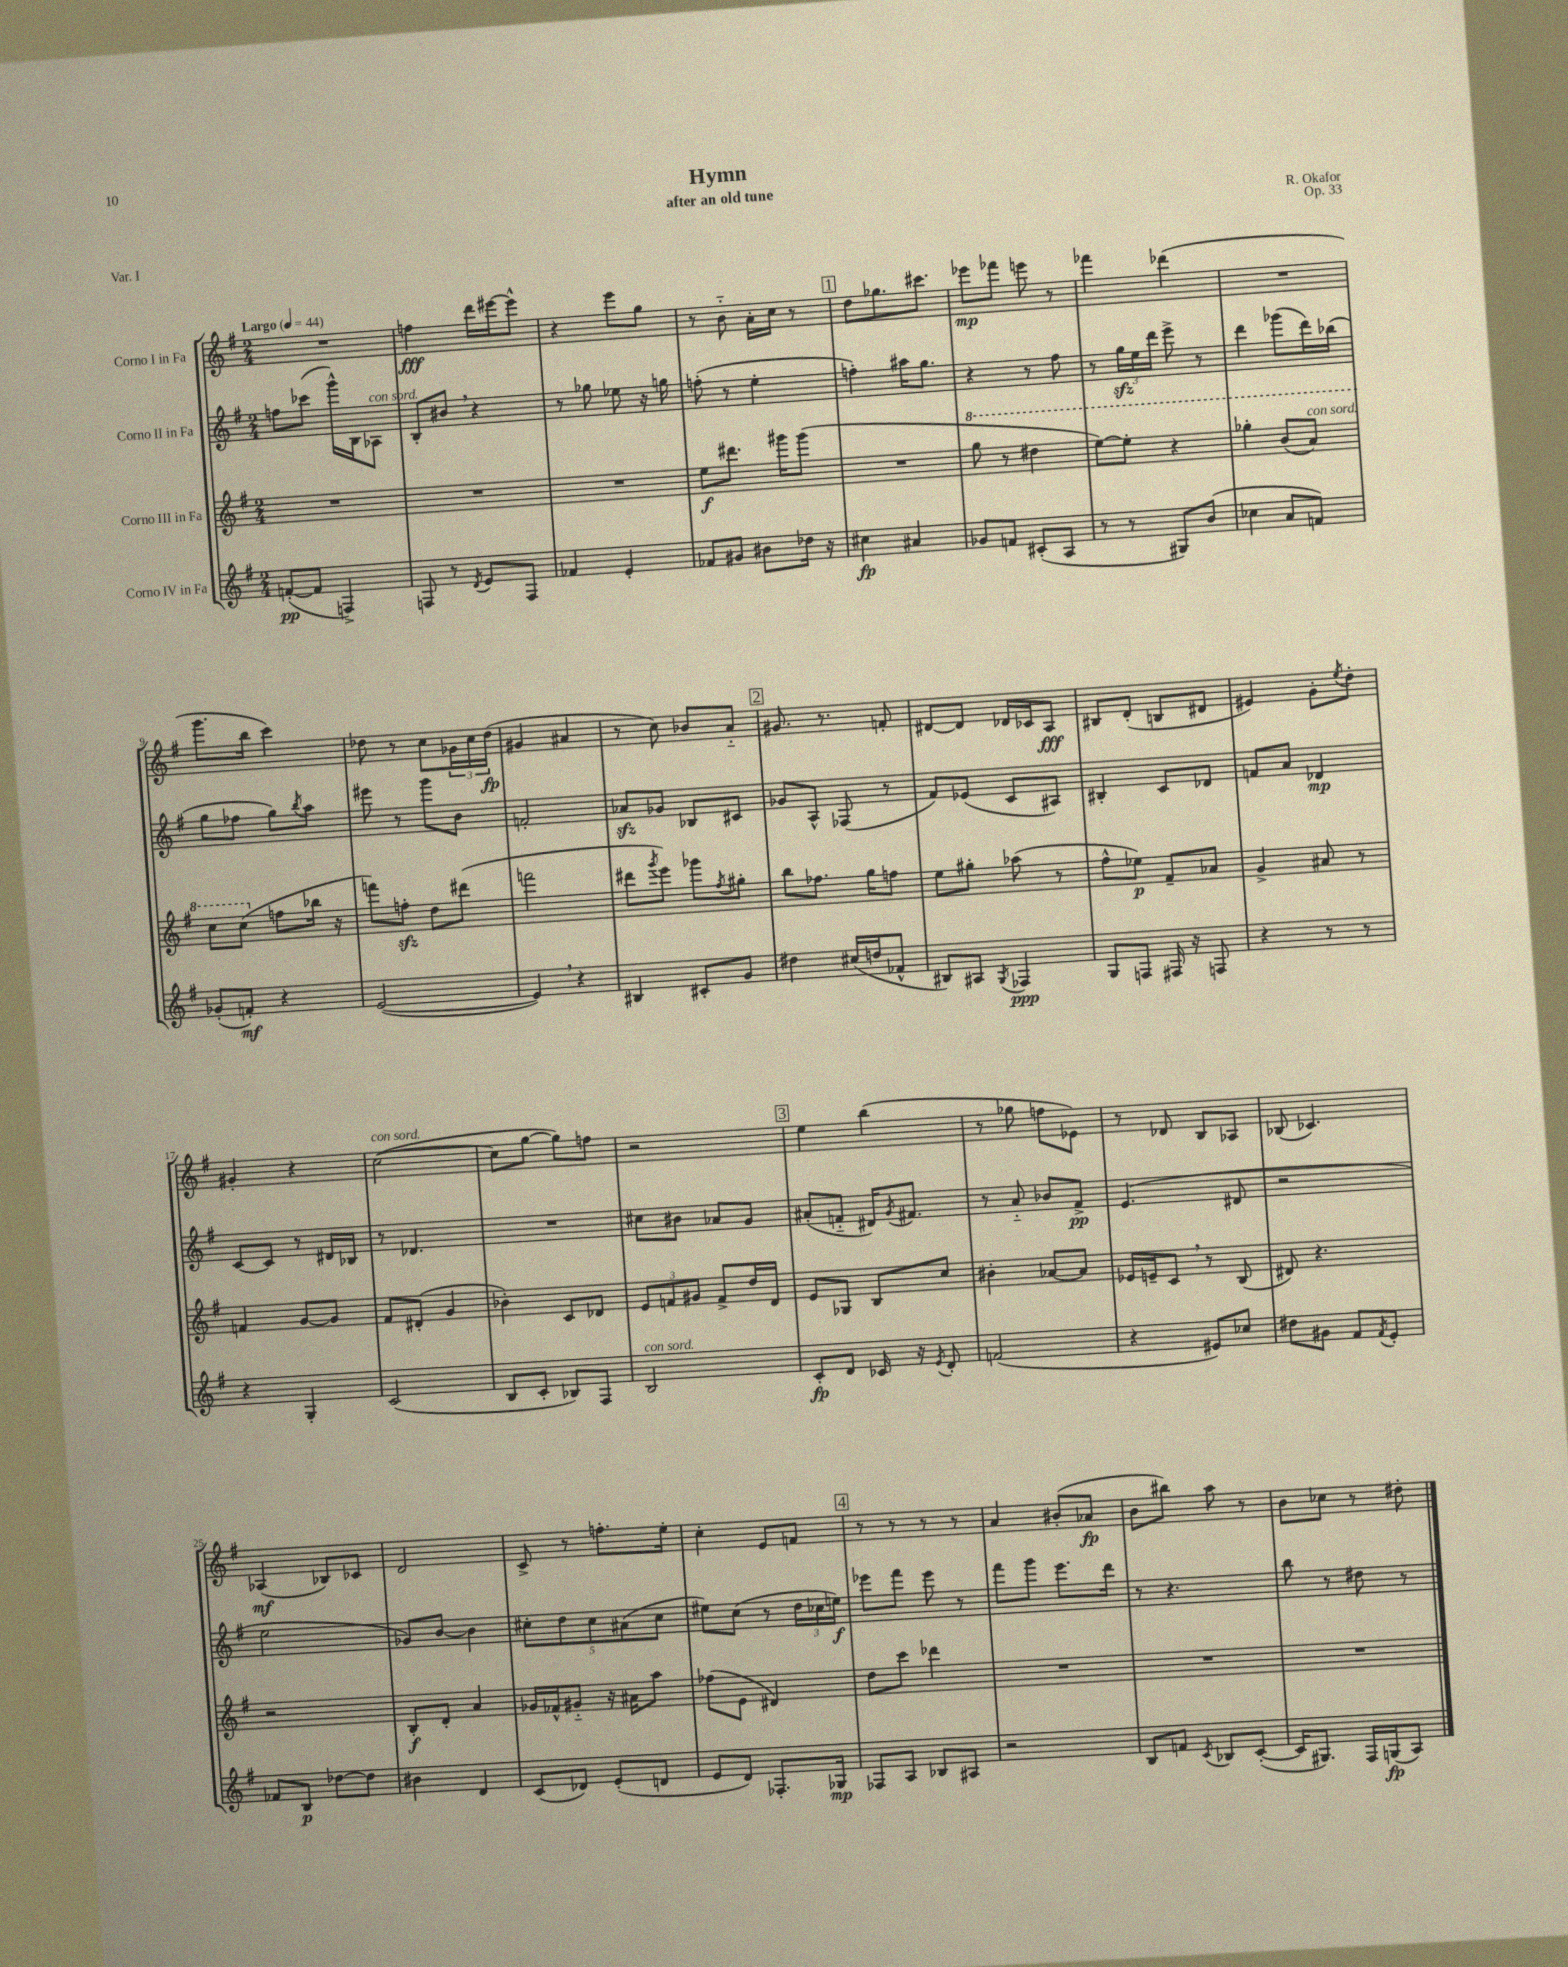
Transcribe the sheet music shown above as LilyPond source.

\header { title = "Hymn" composer = "R. Okafor" subtitle = "after an old tune" opus = "Op. 33" piece = "Var. I" }
<<
\new StaffGroup <<
\new Staff = "s0" \with { instrumentName = "Corno I in Fa" } {
    \clef treble \key g \major \numericTimeSignature \time 2/4 \tempo "Largo" 4 = 44
    R2 |
    f''4\fff d'''16 eis'''16~ eis'''8-^ |
    r4 e'''8 g''8 |
    r8 b'8-_ a'16-. c''16 r8 |
    \mark \markup { \box "1" } d''8 ges''8. cis'''8. |
    ees'''8\mp fes'''8 e'''8 r8 |
    fes'''4 des'''4( |
    R2 |
    g'''8. b''16 c'''4) |
    des''8 r8 c''8 \tuplet 3/2 { ges'16 c''16 des''16\fp( } |
    gis'4 ais'4 |
    r8 c''8) bes'8 a'8-_ |
    \mark \markup { \box "2" } gis'8. r8. f'8-. |
    dis'8~ dis'8 des'16 ces'16 a8\fff |
    bis8 d'8-.( b8 dis'8 |
    eis'4) g'8-. \acciaccatura { e''8 } d''8-. |
    gis'4-. r4 |
    c''2~^\markup { \italic "con sord." }( |
    c''8 g''8~ g''8) f''8 |
    r2 |
    \mark \markup { \box "3" } e''4 b''4( |
    r8 ges''8 f''8 ees'8) |
    r8 des'8 b8 aes8 |
    bes8( ces'4.) |
    aes4\mf( bes8) ces'8 |
    d'2 |
    c'8-> r8 f''8.-. e''16-. |
    c''4-. e'8 f'8 |
    \mark \markup { \box "4" } r8 r8 r8 r8 |
    a'4 bis'8-.( aes'8\fp |
    b'8 bis''8) a''8 r8 |
    b'8 ces''8 r8 dis''8-. \bar "|." |
}
\new Staff = "s1" \with { instrumentName = "Corno II in Fa" } {
    \clef treble \key g \major \numericTimeSignature \time 2/4
    f''8 ces'''8( g'''16-^) b16 aes8^\markup { \italic "con sord." } |
    b8-. bis'8 \breathe r4 |
    r8 ges''8 ees''8 r16 g''16 |
    f''8-.( r8 e''4-. |
    \mark \markup { \box "1" } f''4-.) ais''16 g''8. |
    r4 r8 fis''8 |
    r8 \tuplet 3/2 { g''16\sfz e''16 d'''16 } e'''8-> r8 |
    d'''4 ges'''8( d'''16) bes''16( |
    g''8 fes''8 g''8) \acciaccatura { b''8 } a''8 |
    eis'''8 r8 g'''8 b'8 |
    f'2-. |
    aes'8\sfz ges'8 bes8 cis'8 |
    \mark \markup { \box "2" } ges'8 a8-^ fes8( r8 |
    fis'8) ees'8( c'8 ais8) |
    bis4-. c'8 des'8 |
    f'8 a'8 des'4\mp |
    c'8~ c'8 r8 dis'16 bes16 |
    r8 des'4. |
    R2 |
    cis''8 bis'8 aes'8 g'8 |
    \mark \markup { \box "3" } ais'8-.( f'8-_ dis'16) \acciaccatura { g'8 } fis'8. |
    r8 a'8-_ bes'8 fis'8->\pp |
    e'4.( dis'8 |
    r2 |
    e''2 |
    ges'8) b'8~ b'4 |
    \tuplet 5/4 { cis''8-. d''8 cis''8 ais'8( cis''8 } |
    eis''8) c''8( r8 \tuplet 3/2 { d''16 ces''16 e''16\f) } |
    \mark \markup { \box "4" } ees'''8 fis'''8 ees'''8 r8 |
    fis'''8 g'''8 e'''8. d'''16 |
    r8 r4. |
    b''8 r8 dis''8 r8 \bar "|." |
}
\new Staff = "s2" \with { instrumentName = "Corno III in Fa" } {
    \clef treble \key g \major \numericTimeSignature \time 2/4
    R2 |
    R2 |
    R2 |
    e''8\f dis'''8. gis'''16 gis'''8( |
    \mark \markup { \box "1" } R2 |
    \ottava #1 g'''8 r8 dis'''4 |
    e'''8~) e'''8-. r4 |
    ges'''4-. b''8( a''8^\markup { \italic "con sord." }) |
    c'''8 c'''8( \ottava #0 f''8 bes''16 r16 |
    f'''8) f''8-.\sfz d''8 dis'''8( |
    f'''2 |
    dis'''8 \acciaccatura { g'''8 } e'''8) ges'''8 \acciaccatura { fis''8 } gis''8-. |
    \mark \markup { \box "2" } b''8 fes''8. g''16 f''8 |
    e''8 gis''8-. aes''8( r8 |
    fis''8-^ ees''8\p) fis'8-- aes'8 |
    g'4-> ais'8 r8 |
    f'4 g'8~ g'8 |
    fis'8 dis'8-.( g'4 |
    bes'4-.) c'8 des'8 |
    \tuplet 3/2 { e'8 f'8 gis'8 } f'8-> d''16 d'16 |
    \mark \markup { \box "3" } e'8 ges8 b8 c''8 |
    bis'4-. aes'8~ aes'8 |
    ees'16 e'16-- c'8 \breathe r8 b8( |
    dis'8) r4. |
    r2 |
    b8-.\f d'8-. a'4 |
    ges'16 fes'16-^ gis'8-_ r16 ais'16 a''8 |
    fes''8( e'8 dis'4) |
    \mark \markup { \box "4" } d''8 c'''8 des'''4 |
    R2 |
    R2 |
    R2 \bar "|." |
}
\new Staff = "s3" \with { instrumentName = "Corno IV in Fa" } {
    \clef treble \key g \major \numericTimeSignature \time 2/4
    f'8~-.\pp( f'8 f4->) |
    f8 r8 \acciaccatura { d'8 } e'8 f8 |
    fes'4 e'4-. |
    fes'8 gis'8 bis'8 des''16 r16 |
    \mark \markup { \box "1" } cis''4\fp ais'4 |
    ges'8 f'8 cis'8-.( a8 |
    r8 r8 gis8) b'8( |
    ces''4 a'8 f'8) |
    ges'8-.( f'8-.\mf) r4 |
    e'2~( |
    e'4) \breathe r4 |
    bis4 cis'8-. g'8 |
    \mark \markup { \box "2" } dis''4 cis''16( d''16 fes'8-^ |
    bis8) ais8 \acciaccatura { g8 } fes4\ppp |
    g8 f8 fis16 r16 f8 |
    r4 r8 r8 |
    r4 g4-. |
    c'2( |
    b8 c'8-. bes8) fis8 |
    b2^\markup { \italic "con sord." } |
    \mark \markup { \box "3" } c'8-.\fp d'8 ces'16 r16 \acciaccatura { e'8 } d'8-. |
    f'2( |
    r4 eis'8) ces''8 |
    dis''8 gis'8 fis'8 \acciaccatura { fis'8 } e'8-. |
    fes'8 b8\p des''8~ des''8 |
    bis'4 d'4 |
    c'8( des'8) e'8-.( d'8 |
    e'8 d'8) fes8.-. ges16\mp |
    \mark \markup { \box "4" } fes8 a8 bes8 ais8 |
    r2 |
    b8 f'8 \acciaccatura { c'8 } bes8 c'8~-.( |
    c'16 gis8.) fis16 g16\fp( a8) \bar "|." |
}
>>
>>
